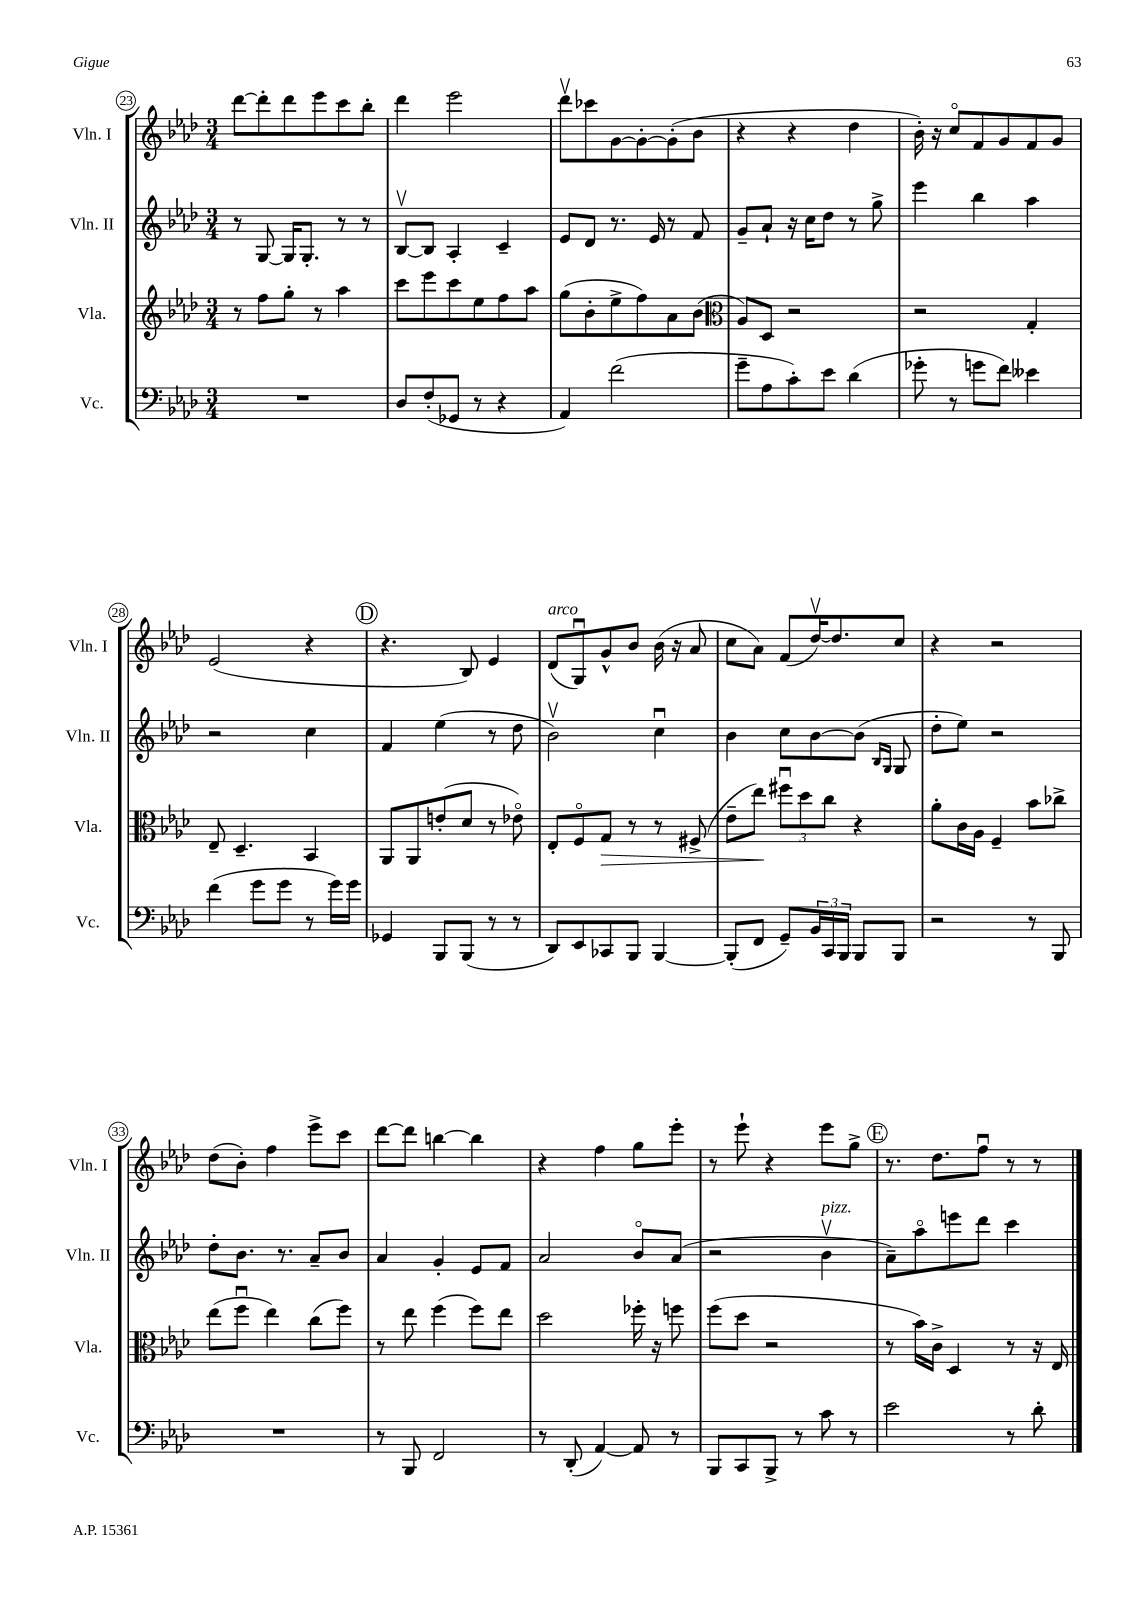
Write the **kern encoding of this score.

**kern	**kern	**dynam	**kern	**kern
*part4	*part3	*part3	*part2	*part1
*staff4	*staff3	*staff3	*staff2	*staff1
*I"Vc.	*I"Vla.	*	*I"Vln. II	*I"Vln. I
*I'Vc.	*I'Vla.	*	*I'Vln. II	*I'Vln. I
*clefF4	*clefG2	*	*clefG2	*clefG2
*k[b-e-a-d-]	*k[b-e-a-d-]	*	*k[b-e-a-d-]	*k[b-e-a-d-]
*M3/4	*M3/4	*	*M3/4	*M3/4
=23	=23	=23	=23	=23
2.r	8r	.	8r	[8ddd-\L
.	8ff\L	.	[8G/	8ddd-'\]
.	8gg'\J	.	16G/KL]	8ddd-\
.	.	.	8.G'/J	.
.	8r	.	.	8eee-\
.	4aa-\	.	8r	8ccc\
.	.	.	8r	8bb-'\J
=24	=24	=24	=24	=24
8D-/L	8ccc\L	.	[8B-v/L	4ddd-\
(8F'/	8eee-\	.	8B-/J]	.
8GG-X/J	8ccc\	.	4A-'/	2eee-\
8r	8ee-\	.	.	.
4r	8ff\	.	4c~/	.
.	8aa-\J	.	.	.
=25	=25	=25	=25	=25
4AA-/)	(8gg\L	.	8e-/L	8ddd-v\L
.	8b-'\	.	8d-/J	8ccc-X\
(2f\	8ee-^\	.	8.r	[8g\
.	8ff\)	.	.	8g'\_
.	.	.	16e-/	.
.	8a-\	.	8r	(8g'\]
.	(8b-\J	.	8f/	8b-\J
=26	=26	=26	=26	=26
*	*clefC3	*	*	*
8g~\L	8A-/L)	.	8g~/L	4r
8A-\	8D-/J	.	8a-`/J	.
8c'\)	2r	.	16r	4r
.	.	.	16cc\KL	.
8e-\J	.	.	8dd-\J	.
(4d-\	.	.	8r	4dd-\
.	.	.	8gg^\	.
=27	=27	=27	=27	=27
8g-X'\	2r	.	4eee-\	16b-'\)
.	.	.	.	16r
8r	.	.	.	8cc/L
8gn\L	.	.	4bb-\	8f/
8f\J)	.	.	.	8g/
4e--X\	4G'/	.	4aa-\	8f/
.	.	.	.	8g/J
!!LO:LB:g=z
=28	=28	=28	=28	=28
(4f\	8E-~/	.	2r	(2e-/
.	4.D-~/	.	.	.
8g\L	.	.	.	.
8g\J	.	.	.	.
8r	4BB-/	.	4cc\	4r
16g\LL)	.	.	.	.
16g\JJ	.	.	.	.
!!LO:REH:place=s1:t=D
=29	=29	=29	=29	=29
4GG-X/	8AA-/L	.	4f/	4.r
.	8AA-/	.	.	.
8BBB-/L	(8en'/	.	(4ee-\	.
(8BBB-/J	8d-/J	.	.	8B-/)
8r	8r	.	8r	4e-/
8r	8e-X\)	.	8dd-\	.
=30	=30	=30	=30	=30
!	!	!	!	!LO:TX:a:i:t=arco
8DD-/L)	8E-'/L	.	2b-v\)	(8d-/L
8EE-/	8F/	.	.	8Gu/)
!	!	!LO:HP:b	!	!
8CC-X/	8G/J	>	.	8g^^/
8BBB-/J	8r	.	.	8b-/J
[4BBB-/	8r	.	4ccu\	(16b-\
.	.	.	.	16r
.	(8F#X^/	.	.	8a-/
=31	=31	=31	=31	=31
(8BBB-'/L]	8e-~\L	.	4b-\	8cc\L
8FF/J	8ee-\J)	.	.	8a-\J)
8GG~/L)	12ff#Xu\L	]	8cc\L	(8f/L
.	12dd-\	.	.	.
24BB-/L	.	.	[8b-\	[16dd-v/K)
24CC/	12cc\J	.	.	.
.	.	.	.	8.dd-/]
24BBB-/JJ	.	.	.	.
8BBB-/L	4r	.	(8b-\J]	.
.	.	.	16qqB-/LL	.
.	.	.	16qqG/JJ	.
8BBB-/J	.	.	8G/	8cc/J
=32	=32	=32	=32	=32
2r	8a-'\L	.	8dd-'\L	4r
.	16c\L	.	8ee-\J)	.
.	16A-\JJ	.	.	.
.	4F~/	.	2r	2r
8r	8b-\L	.	.	.
8BBB-/	8cc-X^\J	.	.	.
!!LO:LB:g=z
=33	=33	=33	=33	=33
2.r	(8ee-\L	.	8dd-'\L	(8dd-\L
.	8ffu\J	.	8.b-\J	8b-'\J)
.	4ee-\)	.	.	4ff\
.	.	.	8.r	.
.	(8cc\L	.	8a-~/L	8eee-^\L
.	8ff\J)	.	8b-/J	8ccc\J
=34	=34	=34	=34	=34
8r	8r	.	4a-/	[8ddd-\L
8BBB-/	8ee-\	.	.	8ddd-\J]
2FF/	(4ff\	.	4g'/	[4bbn\
.	8ff\L)	.	8e-/L	4bb\]
.	8ee-\J	.	8f/J	.
=35	=35	=35	=35	=35
8r	2dd-\	.	2a-/	4r
(8DD-'/	.	.	.	.
[4AA-/)	.	.	.	4ff\
8AA-/]	16ff-X'\	.	8b-/L	8gg\L
.	16r	.	.	.
8r	8ffn\	.	(8a-/J	8eee-'\J
=36	=36	=36	=36	=36
8BBB-/L	(8ff\L	.	2r	8r
8CC/	8dd-\J	.	.	8eee-`\
8BBB-^/J	2r	.	.	4r
8r	.	.	.	.
!	!	!	!LO:TX:a:i:t=pizz.	!
8c\	.	.	4b-v\	8eee-\L
8r	.	.	.	8gg^\J
!!LO:REH:place=s1:t=E
=37	=37	=37	=37	=37
2e-\	8r	.	8a-~\L)	8.r
.	16b-\LL)	.	8aa-\	.
.	16c^\JJ	.	.	8.dd-\L
.	4D-/	.	8eeen\	.
.	.	.	8ddd-\J	8ffu\J
8r	8r	.	4ccc\	8r
8d-'\	16r	.	.	8r
.	16E-/	.	.	.
==	==	==	==	==
*-	*-	*-	*-	*-
